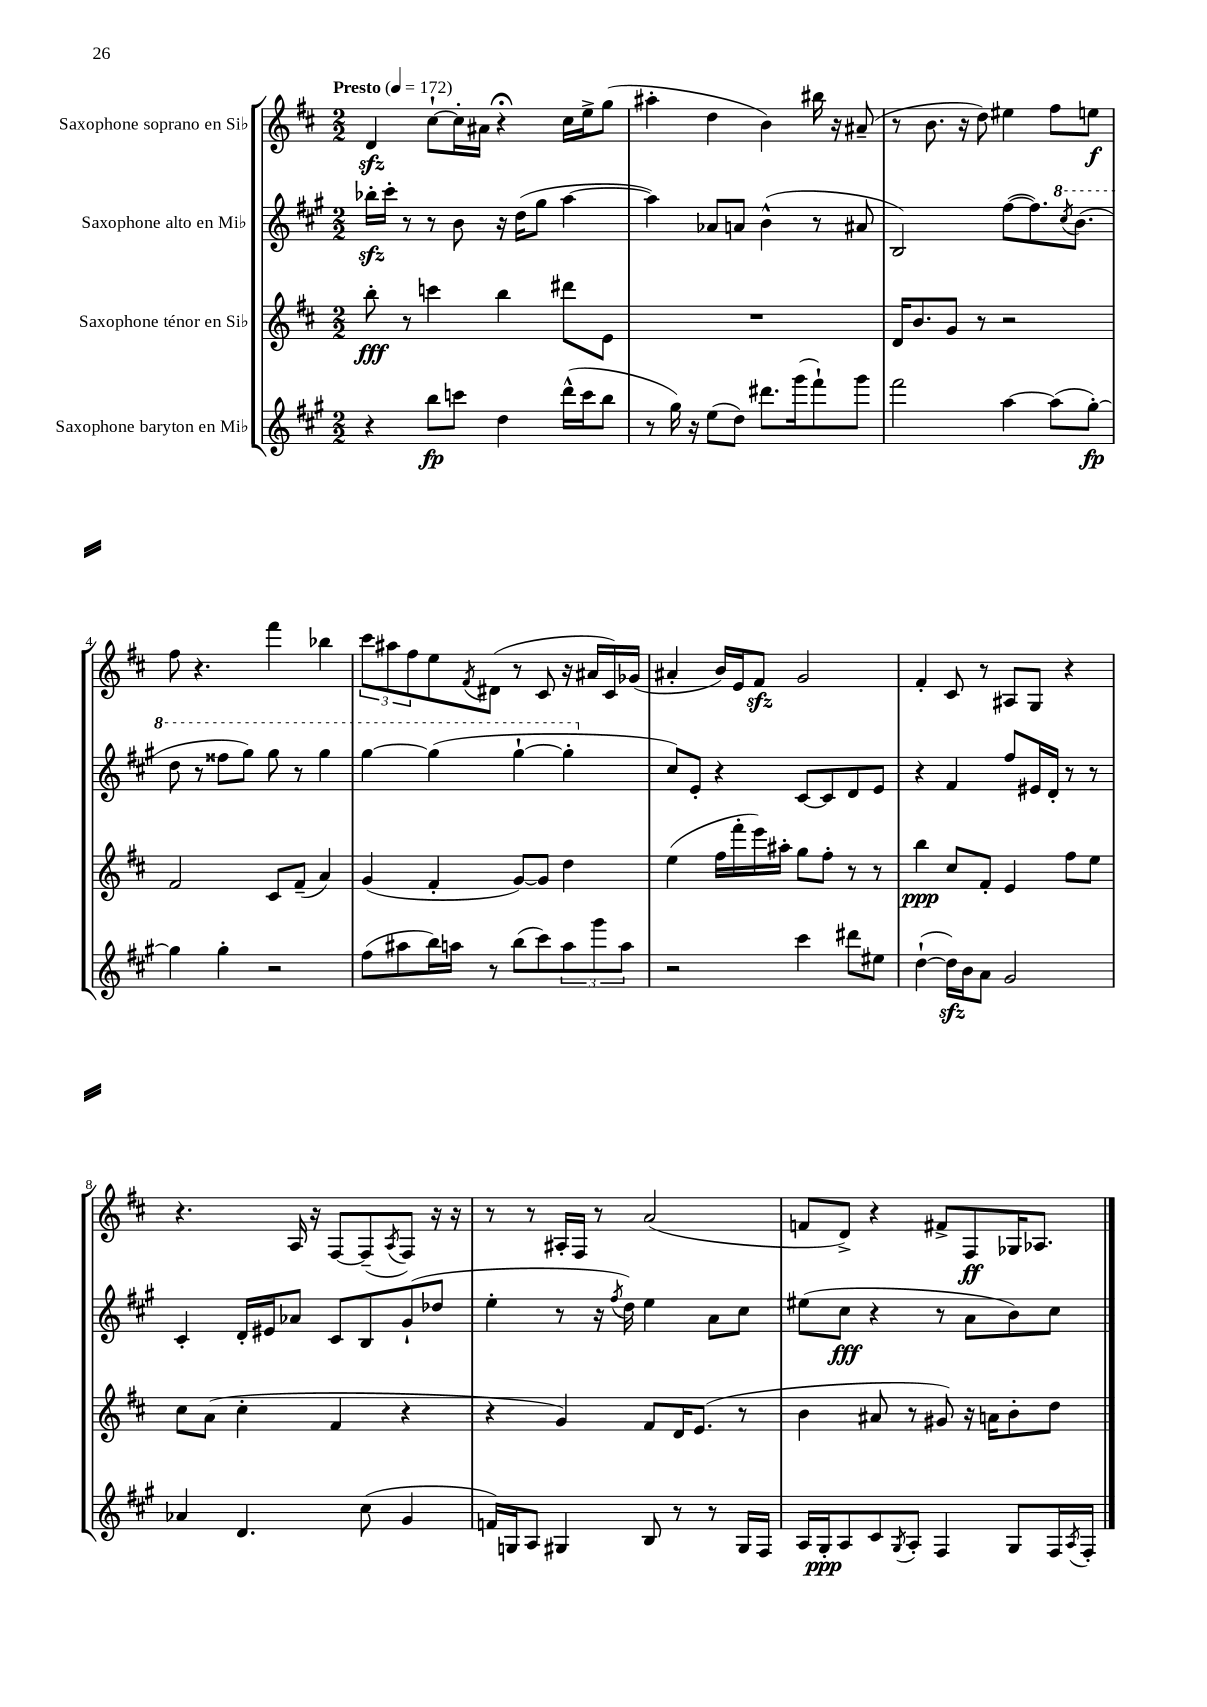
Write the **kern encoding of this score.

**kern	**kern	**kern	**kern
*staff4	*staff3	*staff2	*staff1
*clefG2	*clefG2	*clefG2	*clefG2
*k[f#c#g#]	*k[f#c#]	*k[f#c#g#]	*k[f#c#]
*M2/2	*M2/2	*M2/2	*M2/2
*MM172	*MM172	*MM172	*MM172
4r	8bb'	16bb-'	4d
.	.	16ccc#'	.
.	8r	8r	.
8bb	4ccc	8r	[8cc#`
8ccc	.	8b	16cc#']
.	.	.	16a#
4dd	4bb	16r	4r;
.	.	(16dd	.
.	.	8gg#	.
(16ddd^^	8ddd#	[4aa	16cc#
16ccc	.	.	16ee^
8bb	8e	.	(8gg
=	=	=	=
8r	1r	4aa])	4aa#'
16gg#)	.	.	.
16r	.	.	.
(8ee	.	8a-	4dd
8dd)	.	8a	.
8.ddd#	.	(4b^^	4b)
(16ggg#	.	.	.
8fff#`)	.	8r	16bb#
.	.	.	16r
8ggg#	.	8a#	(8a#~
=	=	=	=
2fff#	16d	2B)	8r
.	8.b	.	.
.	.	.	8.b
.	8g	.	.
.	.	.	16r
.	8r	.	8dd)
[4aa	2r	([8ff#	4ee#
.	.	8.ff#])	.
(8aa]	.	.	8ff#
.	.	8qccc#	.
.	.	(8.bb	.
[8gg#')	.	.	8ee
=	=	=	=
4gg#]	2f#	8ddd	8ff#
.	.	8r	4.r
4gg#'	.	8fff##	.
.	.	8ggg#)	.
2r	8c#	8ggg#	4fff#
.	(8f#~	8r	.
.	4a)	4ggg#	4bb-
=	=	=	=
(8ff#	(4g	[4ggg#	12ccc#
.	.	.	12aa#
8aa#	.	.	.
.	.	.	12ff#
16bb)	4f#'	(4ggg#]	8ee
16aa	.	.	.
.	.	.	8qf#
8r	.	.	(8d#
(8bb	[8g)	[4ggg#`	8r
8ccc#)	8g]	.	8c#
12aa	4dd	4ggg#']	16r
.	.	.	16a#
12ggg#	.	.	.
.	.	.	16c#)
12aa	.	.	.
.	.	.	(16g-
=	=	=	=
2r	(4ee	8cc#)	4a#'
.	.	8e'	.
.	16ff#	4r	16b)
.	16fff#'	.	16e
.	16eee)	.	8f#
.	16aa#'	.	.
4ccc#	8gg	[8c#	2g
.	8ff#'	8c#]	.
8ddd#	8r	8d	.
8ee#	8r	8e	.
=	=	=	=
([4dd`	4bb	4r	4f#'
16dd])	8cc#	4f#	8c#
16b	.	.	.
8a	8f#'	.	8r
2g#	4e	8ff#	8A#
.	.	16e#	8G
.	.	16d'	.
.	8ff#	8r	4r
.	8ee	8r	.
=	=	=	=
4a-	8cc#	4c#'	4.r
.	(8a	.	.
4.d	4cc#'	16d'	.
.	.	16e#	.
.	.	8a-	16A
.	.	.	16r
.	4f#	8c#	[8F#
(8cc#	.	8B	(8F#~]
.	.	.	8qA
4g#	4r	(8g#`	8F#)
.	.	8dd-	16r
.	.	.	16r
=	=	=	=
16f)	4r	4ee'	8r
16G	.	.	.
8A	.	.	8r
4G#	4g)	8r	16A#'
.	.	.	16F#
.	.	16r	8r
.	.	8qff#	.
.	.	16dd)	.
8B	8f#	4ee	(2a
8r	16d	.	.
.	(8.e	.	.
8r	.	8a	.
16G#	8r	8cc#	.
16F#	.	.	.
=	=	=	=
16A	4b	(8ee#	8f
16G#'	.	.	.
8A	.	8cc#	8d^)
8c#	8a#	4r	4r
8qG#	.	.	.
8A'	8r	.	.
4F#	8g#)	8r	8f#^
.	16r	8a	8F#
.	16a	.	.
8G#	8b'	8b)	16G-
.	.	.	8.A-
16F#	8dd	8cc#	.
8qA	.	.	.
16F#'	.	.	.
==	==	==	==
*-	*-	*-	*-
